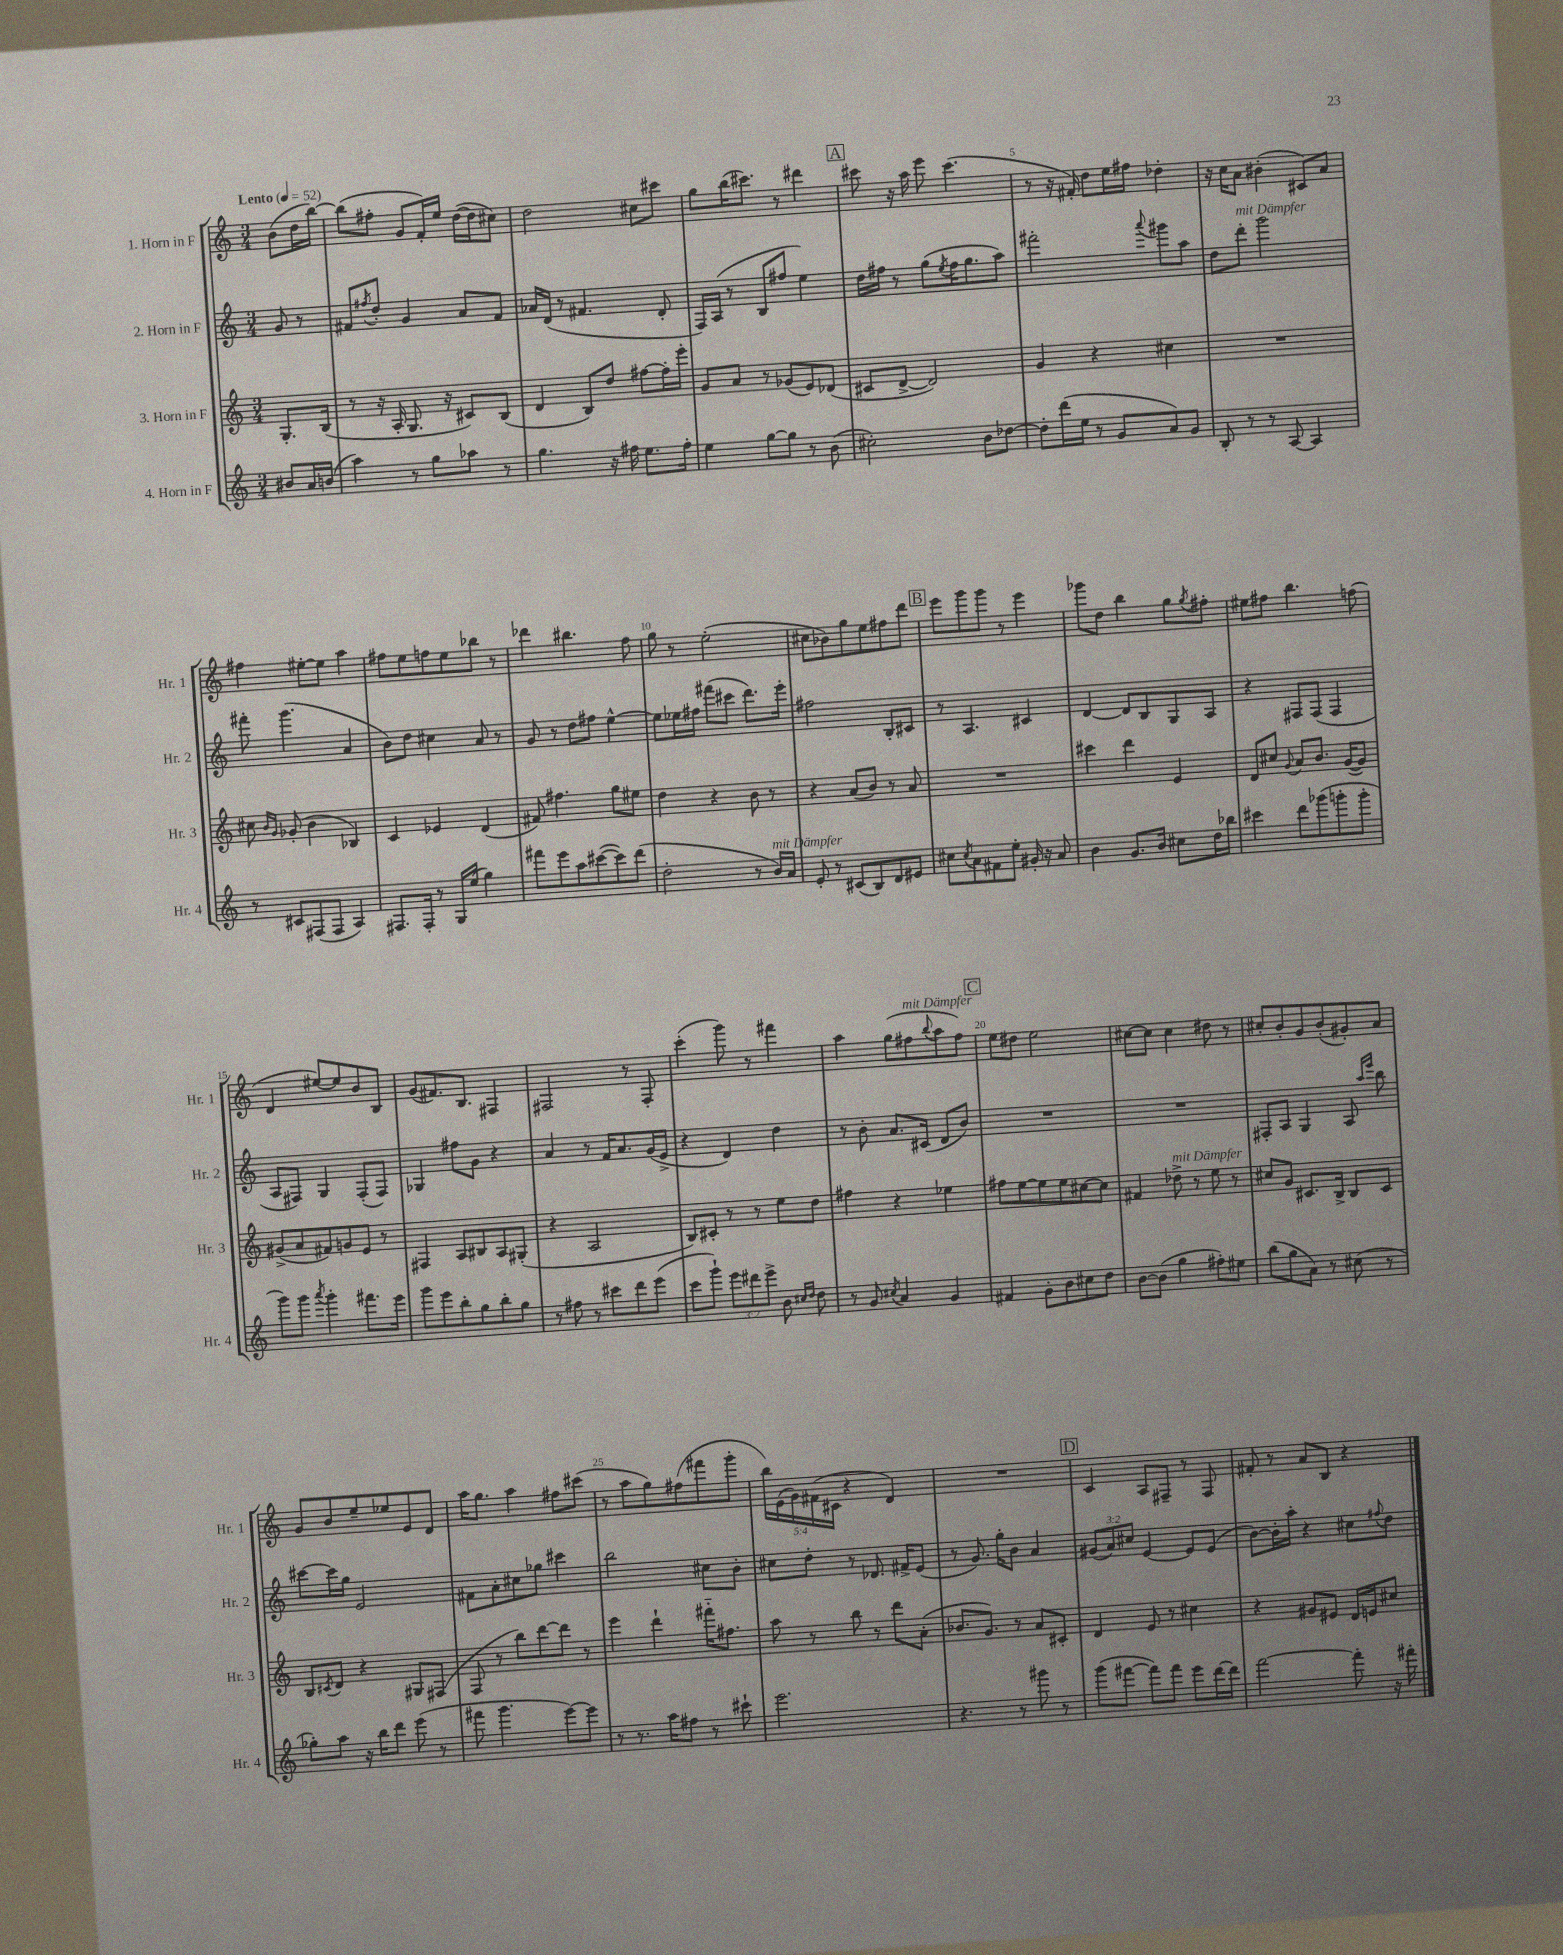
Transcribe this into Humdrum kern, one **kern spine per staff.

**kern	**kern	**kern	**kern
*staff4	*staff3	*staff2	*staff1
*clefG2	*clefG2	*clefG2	*clefG2
*k[]	*k[]	*k[]	*k[]
*M3/4	*M3/4	*M3/4	*M3/4
*MM52	*MM52	*MM52	*MM52
8b#/L	8.G'/L	8g/	(8b\L
16a/L	.	8r	16dd\L
(16b/JJ	(16B/Jk	.	[16bb\JJ)
=	=	=	=
4aa\)	8r	8f#/L	(8bb\]L
.	.	8qff#/	.
.	16r	8dd'/J	8ff#'\J
.	16A'/	.	.
8r	8.G/	4g/	8g/L
8gg\L	.	.	16f'/L)
.	16r	.	16ee/JJ
8aa-\J	8c#/L)	8a/L	([16dd\LL
.	.	.	16dd\]J
8r	(8B/J	8f#/J	8cc#\J)
=	=	=	=
4.gg\	4d/	16a-/LL	2dd\
.	.	(16d/JJ	.
.	.	8r	.
.	8B/L)	4.f#/	.
16r	8dd/J	.	.
16ff#\	.	.	.
8.ee\L	[8ff#\L	.	8cc#\L
.	16ff#'\]L	8d'/	8ccc#\J
16ff#'\Jk	16eee'\JJ	.	.
=	=	=	=
4ee\	8g/L	16F/LL)	8gg\L
.	.	(16A/JJ	.
.	8a/J	8r	(16bb\K
.	.	.	8.ccc#\J)
[8gg\L	8r	8B/L	.
8gg\]J	(8g-/L	8ff#/J	8r
8r	8e/)	4ee\)	4ddd#\
(8b\	(8d-/J	.	.
=	=	=	=
2cc#'\)	8c#/L	16dd\LL	8ccc#\
.	.	16ff#\JJ	.
.	[8d^/J	8r	16r
.	.	.	16aa\
.	2d/])	(8gg\L	8eee\
.	.	8qee/	.
.	.	16ff#\K	(4.ccc#\
.	.	8.gg\	.
8b\L	.	.	.
[8dd-\J	.	8aa\J)	.
=	=	=	=
8dd-'\]L	4g/	2fff#'\	8r
(16ddd\L	.	.	16r
16ee\JJ	.	.	16f#'/)
8r	4r	.	8dd\L
8g/L	.	.	16ee\L
.	.	.	16ff#\JJ
.	.	8qqaaa/	.
8a/)	4cc#\	8ggg#\L	4dd-'\
8g/J	.	8aa\J	.
=	=	=	=
8B'/	2.r	8dd\L	16r
.	.	.	16cc\LK
8r	.	8ddd'\J	8a\J
8r	.	2ggg\	(4b#'\
[8A/	.	.	.
4A/]	.	.	8c#/L)
.	.	.	8a/J
=	=	=	=
8r	8cc#\	8fff#'\	4ff#\
.	16qqb/LL	.	.
.	16qqg/JJ	.	.
8c#/L	(8g-'/	(4.ggg\	.
(8F#/	4b\	.	[8ee#'\L
8F#/J	.	.	8ee#\]J
4A/)	4B-/)	4a/	4aa\
=	=	=	=
8.F#/L	4c/	8b\L)	8ff#\L
.	.	8dd\J	8ee\
16F#'/Jk	.	.	.
8r	4e-/	4cc#\	8ff\
16G/LL	.	.	8ee\
(16ee/JJ	.	.	.
4gg\)	(4d/	8a/	8bb-\J
.	.	8r	8r
=	=	=	=
8fff#\L	8f#/)	8g/	4ddd-\
8eee\	4.ff#\	8r	.
8aa\	.	8dd\L	4.bb#\
([8ccc#\	.	8ff#\J	.
8ccc#\])	8gg\L	[4ee^^\	.
(8ddd\J	8ee#\J	.	8ff\
=	=	=	=
2dd'\	4dd\	8ee\]L	8gg\
.	.	16ee-\L	8r
.	.	16ff#\JJ	.
.	4r	(8fff#\L	(2ee'\
.	.	8ccc#\J	.
8r	8b\	8.ddd\L)	.
16b/LL)	8r	.	.
16a/JJ	.	16eee'\Jk	.
=	=	=	=
8e'/	4r	2ff#\	8cc#\L
8r	.	.	8b-\)
(8c#/L	(8a/L	.	8gg\
8B/)	8b/J)	.	8ee\
8d/	8r	8B'/L	8ff#\
8e#/J	8a/	8c#/J	8ddd\J
=	=	=	=
8cc#\L	2.r	8r	8eee\L
8qcc#/	.	.	.
8a\	.	4.A/	8ggg\
8f#\	.	.	8ggg\J
8ee'\J	.	.	8r
16g#'/	.	4c#/	4eee\
16r	.	.	.
8a/	.	.	.
=	=	=	=
4b\	4ccc#\	[4d/	8ggg-\L
.	.	.	8dd\J
8.g/L	4ddd\	8d/]L	4bb\
.	.	8B/	.
16b/Jk	.	.	.
8cc#\L	4e/	8G/	8gg\L
.	.	.	8qgg/
16dd\L	.	8A/J	8ff#'\J
16bb-\JJ	.	.	.
=	=	=	=
4ccc#\	8d/L	4r	8ee#\L
.	8cc#/J	.	8ff#\J
.	8qqg/	.	.
8ddd\L	8a/L	8F#/L	4.bb\
(8ggg-\	8.b/J	(8F#/J	.
8ggg'\	.	4F#/	.
.	([16g/LK	.	.
8ggg'\J	8g/]J)	.	(8ff\
=	=	=	=
8ggg\L)	(8g#^/L	8A/L	4d/
8ggg\J	8a/	8F#/J)	.
8qaaa/	.	.	.
4ggg'\	8f#/)	4G/	[8ee#/L)
.	8g/	.	8ee#/]
8.fff#\L	8e/J	(8F#'/L	8b/
.	8r	8F#/J)	8B/J
16eee\Jk	.	.	.
=	=	=	=
8ggg\L	4F#/	4G-/	(8g/L
8eee\	.	.	8.f#/)
8bb'\	8A/L	8ff#\L	.
.	.	.	8.B/J
8gg\	8B#/	8g\J	.
8bb'\	8A/	4r	4F#/
8gg\J	(8G#'/J	.	.
=	=	=	=
8r	4r	4a/	2F#/
8ff#\	.	.	.
8r	2A/	8r	.
8ccc#\L	.	16f/LK	.
.	.	8.a/	.
8ddd\	.	.	8r
(8eee\J	.	(16g/L	8F#'/
.	.	16e^/JJ	.
=	=	=	=
8ccc\L	8B/L)	4r	(4ccc'\
8ggg`\J)	8c#'/J	.	.
12eee\L	8r	4d/)	8ggg\)
12ddd#\	.	.	.
.	8r	.	8r
12eee^\J	.	.	.
8b\	8ee\L	4dd\	4fff#\
16qqcc#/LL	.	.	.
16qqdd/JJ	.	.	.
8dd\	8dd\J	.	.
=	=	=	=
8r	4ff#\	8r	4aa\
8g/	.	8b'\	.
8qcc#/	.	.	.
4a/	4r	8.a/L	(8gg\L
.	.	.	8ff#\
.	.	(16c#/Jk	.
.	.	.	8qqbb/
4g/	4ee-\	8d/L	8aa\
.	.	8b/J)	8ff#\J)
=	=	=	=
4f#/	8ff#\L	2.r	8ee\L
.	[8ee\	.	8dd#\J
8g'\L	8ee\]	.	2ee\
8b\	8ee\	.	.
8cc#\	[8cc#\	.	.
8dd\J	8cc#\]J	.	.
=	=	=	=
[8b\L	4f#/	2.r	[8cc#\L
(8b\]J	.	.	8cc#\]J
4gg\	8dd-^\	.	4cc#\
.	8r	.	.
8ff#'\L)	8ee\	.	8dd#\
8ee#\J	8r	.	8r
=	=	=	=
(8bb\L	8cc#/L	8F#'/L	8cc#'/L
8gg\	8g/J	8A/J	8b'/
8a\J)	8.c#/L	4G/	8g/
8r	.	.	(8b'/
.	16B^/Jk	.	.
(8cc#\	8B/L	8A/	8g#'/)
.	.	16qqaa/LL	.
.	.	16qqeee/JJ	.
8r	8c#/J	8bb\	8a/J
=	=	=	=
8gg-'\L)	8B/L	[8ccc#\L	8g/L
.	8qc#/	.	.
8aa\J	8d/J	16ccc#\]L	8b/
.	.	16gg\JJ	.
16r	4r	2e/	8ee~/
16bb\LK	.	.	.
8ddd\J	.	.	8ee-/
(8eee\	8G#/L	.	8e/
8r	(8F#/J	.	8d/J
=	=	=	=
8fff#\	8F/	8f#\L	16aa\LK
.	.	.	8.gg\J
4.ggg\	8r	8a'\	.
.	8bb\L)	8cc#\	4aa\
.	[8ddd\	8gg-\J	.
[8eee\L)	8ddd\]J	4ccc#\	8ff#\L
8eee\]J	8r	.	(8ccc#\J
=	=	=	=
8r	4eee\	2bb\	8r
8.r	.	.	8aa\L
.	4ddd`\	.	8gg\)
16aa\LK	.	.	.
8ff#\J	.	.	(8ff#\
8r	16fff#'~\LK	8cc#\L	8fff#\
.	8.ff#\J	.	.
8ccc#`\	.	8b'\J	8ggg'\J
=	=	=	=
2.eee\	8aa\	8cc#\L	20bb\LL)
.	.	.	(20e\
.	.	.	20g\)
.	8r	8dd'\J	.
.	.	.	(20f#\
.	.	.	20c#\JJ
.	8bb\	8r	4r
.	8r	8.d-/	.
.	8ddd\L	.	4d/)
.	.	16f#^/LK	.
.	(8a'\J	(8e/J	.
=	=	=	=
4.r	8.b-/L	8r	2.r
.	.	8.g/)	.
.	8.g/J)	.	.
.	.	16gg'\LK	.
8r	8r	8b\J	.
8ggg#\	8a/L	4a/	.
8r	8c#'/J	.	.
=	=	=	=
(8ggg\L	4d/	(12g#/L	4c/
.	.	12a/)	.
[8fff#\J	.	.	.
.	.	12cc#/J	.
8fff#\]L)	8e/	[4e/	8A/L
8fff#\J	8r	.	8F#~/J
8eee\L	4cc#\	8e/]L	8r
[16ddd\L	.	(8e/J	8F#/
16ddd\]JJ	.	.	.
=	=	=	=
[2fff\	4r	[8b\L)	8f#'/
.	.	16b'\]L	8r
.	.	16aa'\JJ	.
.	8g#/L	4r	8a/L
.	8e#/J	.	8B/J
8fff'\]	16d/LL	8cc#\L	4r
.	16e/J	.	.
.	.	8qqff#/	.
16r	8cc#/J	8dd\J	.
16fff#'\	.	.	.
==	==	==	==
*-	*-	*-	*-
